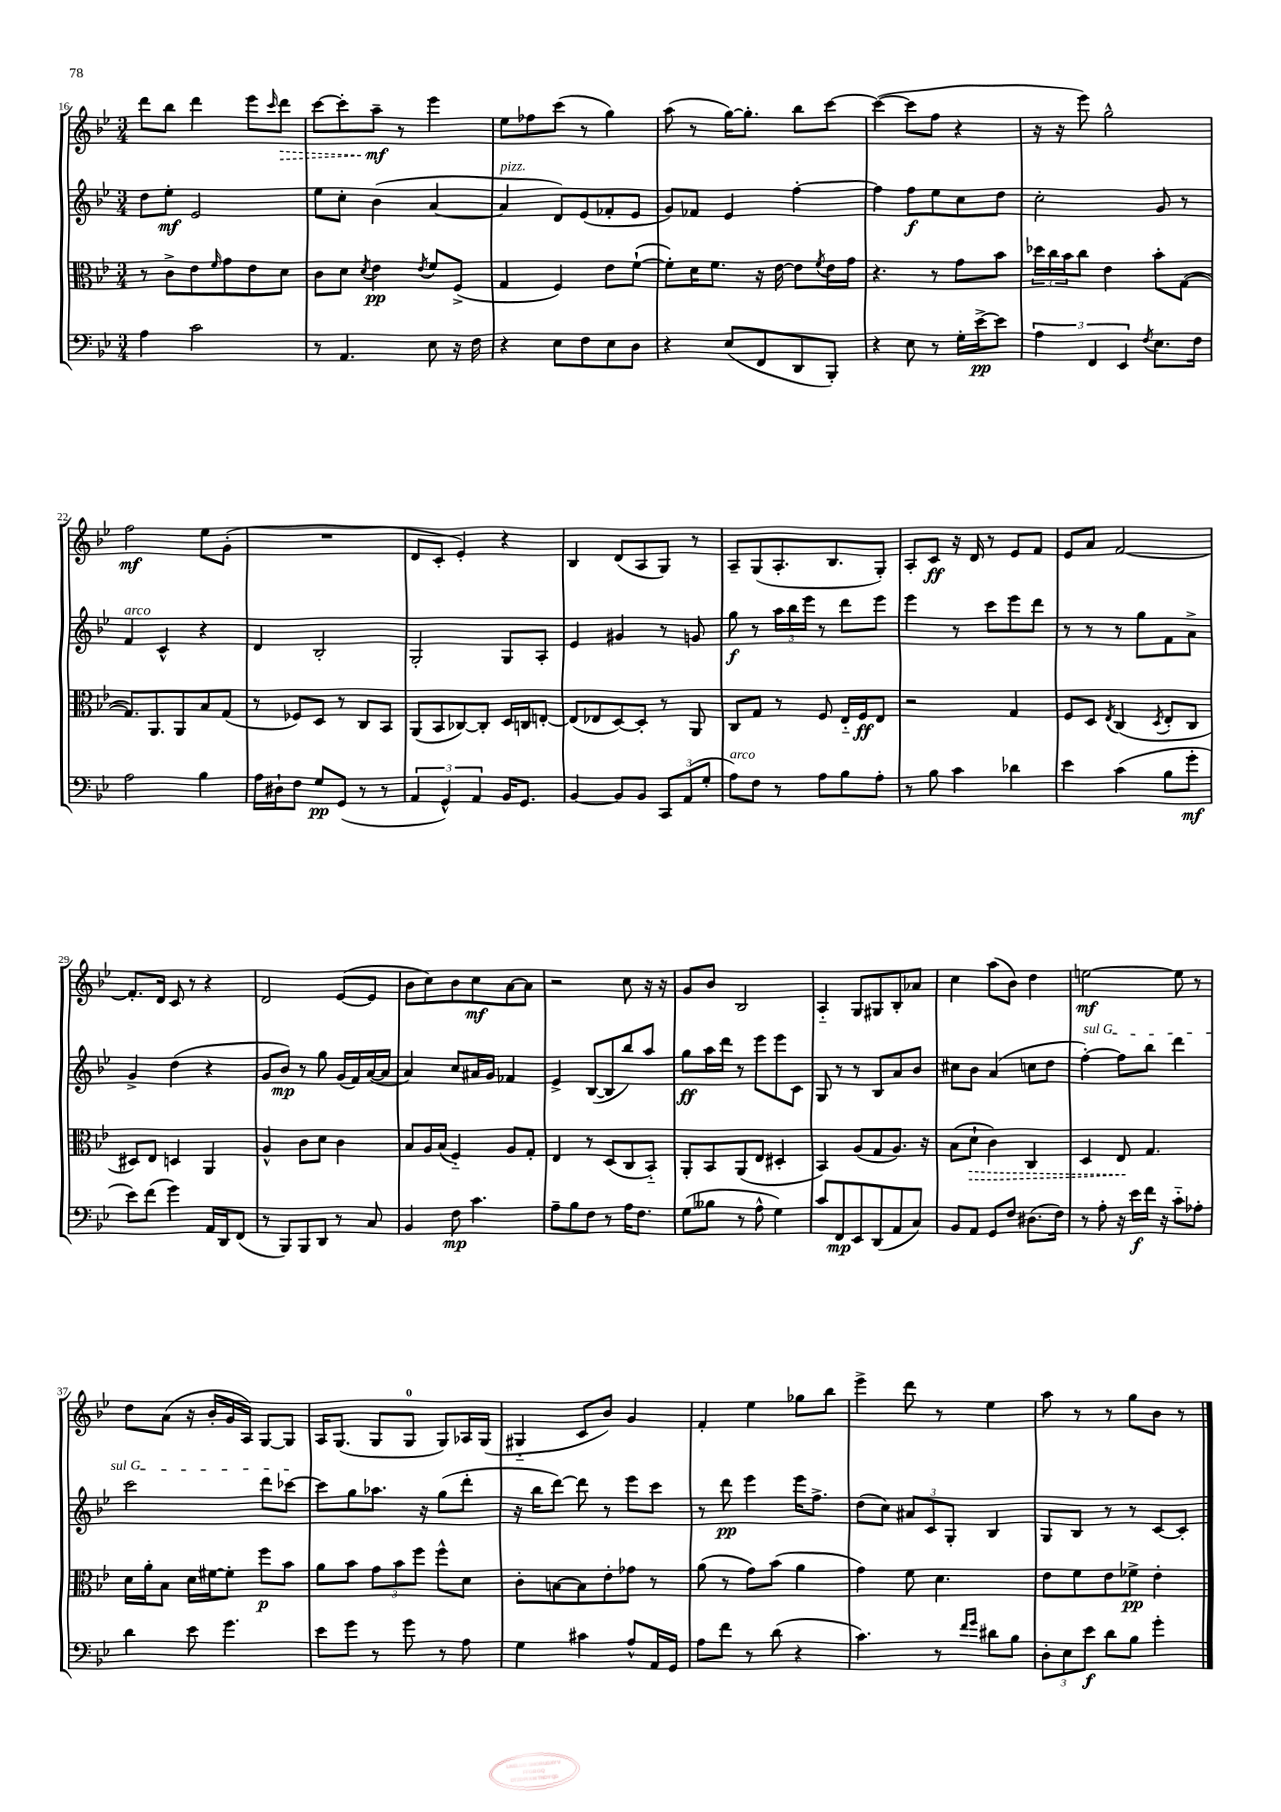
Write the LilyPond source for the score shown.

<<
\new StaffGroup <<
\new Staff = "s0" {
    \clef treble \key bes \major \numericTimeSignature \time 3/4
    d'''8 bes''8 d'''4 ees'''8 \grace { c'''16 } \once \override Hairpin.style = #'dashed-line d'''8\> |
    c'''8~ c'''8-. a''8--\mf\! r8 ees'''4 |
    ees''8 fes''8 c'''8( r8 g''4) |
    a''8( r8 g''16~) g''8.-. bes''8 c'''8~ |
    c'''4~( c'''8 f''8 r4 |
    r16 r16 ees'''8) g''2-^ |
    f''2\mf ees''8 g'8-.( |
    R2. |
    d'8 c'8-. ees'4-.) r4 |
    bes4 d'8( a8 g8) r8 |
    a8-- g8( a8.-. bes8. g8-.) |
    a8-. c'8\ff r16 d'16 r8 ees'8 f'8 |
    ees'8 a'8 f'2~ |
    f'8.-. d'16 c'8 r8 r4 |
    d'2 ees'8~( ees'8 |
    bes'8 c''8) bes'8 c''8\mf a'8~ a'8 |
    r2 c''8 r16 r16 |
    g'8 bes'8 bes2 |
    a4-_ g8 gis8 bes8-. aes'8 |
    c''4 a''8( bes'8) d''4 |
    e''2~\mf e''8 r8 |
    d''8 a'8( r16 bes'16-. g'16 a16) g8~ g8 |
    a16 g8.( g8 g8-0 g8) aes16 g16( |
    gis4-_ c'8 bes'8) g'4 |
    f'4-. ees''4 ges''8 bes''8 |
    ees'''4-> d'''8 r8 ees''4 |
    a''8 r8 r8 g''8 bes'8 r8 \bar "|." |
}
\new Staff = "s1" {
    \clef treble \key bes \major \numericTimeSignature \time 3/4
    d''8 ees''8-.\mf ees'2 |
    ees''8 c''8-. bes'4( a'4~ |
    a'4^\markup { \italic "pizz." } d'8) ees'8( fes'8-. ees'8 |
    g'8) fes'8 ees'4 f''4~-. |
    f''4 f''8\f ees''8 c''8 d''8 |
    c''2-. g'8 r8 |
    f'4^\markup { \italic "arco" } c'4-^ r4 |
    d'4 bes2-. |
    g2-. g8 a8-. |
    ees'4 gis'4 r8 g'8 |
    g''8\f r8 \tuplet 3/2 { a''16 bes''16 ees'''16 } r8 d'''8 ees'''8 |
    ees'''4 r8 c'''8 ees'''8 d'''8 |
    r8 r8 r8 g''8 f'8 a'8-> |
    g'4-> d''4( r4 |
    g'8 bes'8\mp) r8 g''8 g'16( f'16) a'16~( a'16 |
    a'4) c''8 ais'16 g'16 fes'4 |
    ees'4-> bes8~( bes8 bes''8) a''8 |
    g''8\ff a''16 d'''16 r8 ees'''8 ees'''8 c'8 |
    g8 r8 r8 bes8 a'8 bes'8 |
    cis''8 bes'8 a'4( c''8 d''8 |
    \once \override TextSpanner.bound-details.left.text = \markup { \italic "sul G" } f''4~-.\startTextSpan) f''8 bes''8 d'''4 |
    c'''2 d'''8 ces'''8~\stopTextSpan |
    ces'''8 g''8 aes''8. r16 g''8( d'''8-. |
    r16 bes''16 d'''8~) d'''8 r8 ees'''8 c'''8 |
    r8 d'''8\pp ees'''4 ees'''16 f''8.-> |
    d''8( c''8) \tuplet 3/2 { ais'8 c'8 g8-. } bes4 |
    g8 bes8 r8 r8 c'8~ c'8-. \bar "|." |
}
\new Staff = "s2" {
    \clef alto \key bes \major \numericTimeSignature \time 3/4
    r8 c'8-> ees'8 \grace { f'16 } g'8 ees'8 d'8 |
    c'8 d'8 \acciaccatura { d'8 } ees'4\pp \acciaccatura { ees'8 } f'8 f8->( |
    g4 f4) ees'8 f'8~-!( |
    f'8-.) d'16 f'8. r16 ees'16~ ees'8 \acciaccatura { f'8 } ees'16 g'16 |
    r4. r8 g'8 bes'8 |
    \tuplet 3/2 { des''16 c''16 bes'16 } c''8 ees'4 bes'8-. g8~( |
    g8.) a,8. a,8 bes8 g8( |
    r8 fes8) d8 r8 c8 bes,8 |
    a,8( bes,8 ces8~) ces8-. d16 c16 e8~-. |
    e8( ees8 d8~) d8-. r8 a,8 |
    c8 g8 r8 f8 ees16-_ f16\ff ees8 |
    r2 g4 |
    f8 d8 \acciaccatura { ees8 } c4( \acciaccatura { d8 } ees8-. c8 |
    dis8) ees8 d4 a,4 |
    a4-^ c'8 d'8 c'4 |
    bes8 a16 bes16( f4-_) a8 g8-. |
    ees4 r8 d8( c8 bes,8-_) |
    a,8-. bes,8 a,8( ees8 dis4-. |
    bes,4) a8( g8 a8.) r16 |
    bes8( \once \override Hairpin.style = #'dashed-line d'8-!\> c'4) c4 |
    d4 ees8\! g4. |
    d'16 a'16-. bes8 d'16 fis'16~ fis'8-. f''8\p bes'8 |
    a'8 bes'8 \tuplet 3/2 { g'8 bes'8 f''8 } f''8-^ d'8 |
    c'8-. b8~ b8 ees'8-. ges'8 r8 |
    a'8( r8 g'8) bes'8( a'4 |
    g'4) f'8 d'4. |
    ees'8 f'8 ees'8 fes'8->\pp ees'4-. \bar "|." |
}
\new Staff = "s3" {
    \clef bass \key bes \major \numericTimeSignature \time 3/4
    a4 c'2 |
    r8 a,4. ees8 r16 f16 |
    r4 ees8 f8 ees8 d8 |
    r4 ees8( f,8 d,8 bes,,8-.) |
    r4 ees8 r8 g16-. ees'16~->\pp ees'8 |
    \tuplet 3/2 { a4 f,4 ees,4 } \acciaccatura { f8 } ees8. f16 |
    a2 bes4 |
    a16 dis16-! f8 g8\pp g,8( r8 r8 |
    \tuplet 3/2 { a,4 g,4-^) a,4 } bes,16 g,8. |
    bes,4~ bes,8 bes,8 \tuplet 3/2 { c,8 a,8( g8-. } |
    a8^\markup { \italic "arco" }) f8 r8 a8 bes8 a8-. |
    r8 bes8 c'4 des'4 |
    ees'4 c'4( bes8 g'8-.\mf |
    ees'8) f'8( g'4) a,16 d,16 f,8( |
    r8 bes,,8) bes,,8 d,8 r8 c8 |
    bes,4 f8\mp c'4. |
    a8-- bes8 f8 r8 a16 f8. |
    g8( beses8 r8 a8-^ g4) |
    c'8 f,8\mp ees,8 d,8( a,8 c8) |
    bes,8 a,8 g,8 f8 dis8.( f16) |
    r8 a8-. r16 ees'16\f f'16 r16 c'8-_ aes8-. |
    d'4 ees'8 g'4. |
    ees'8 g'8 r8 g'8 r8 a8 |
    g4 cis'4 a8-^ a,16 g,16 |
    a8 f'8 r8 d'8( r4 |
    c'4.) r8 \grace { f'16 g'16 } dis'8 bes8 |
    \tuplet 3/2 { d8-. ees8 ees'8\f } d'8 bes8 g'4-. \bar "|." |
}
>>
>>
\layout { \context { \Score currentBarNumber = #16 } }
